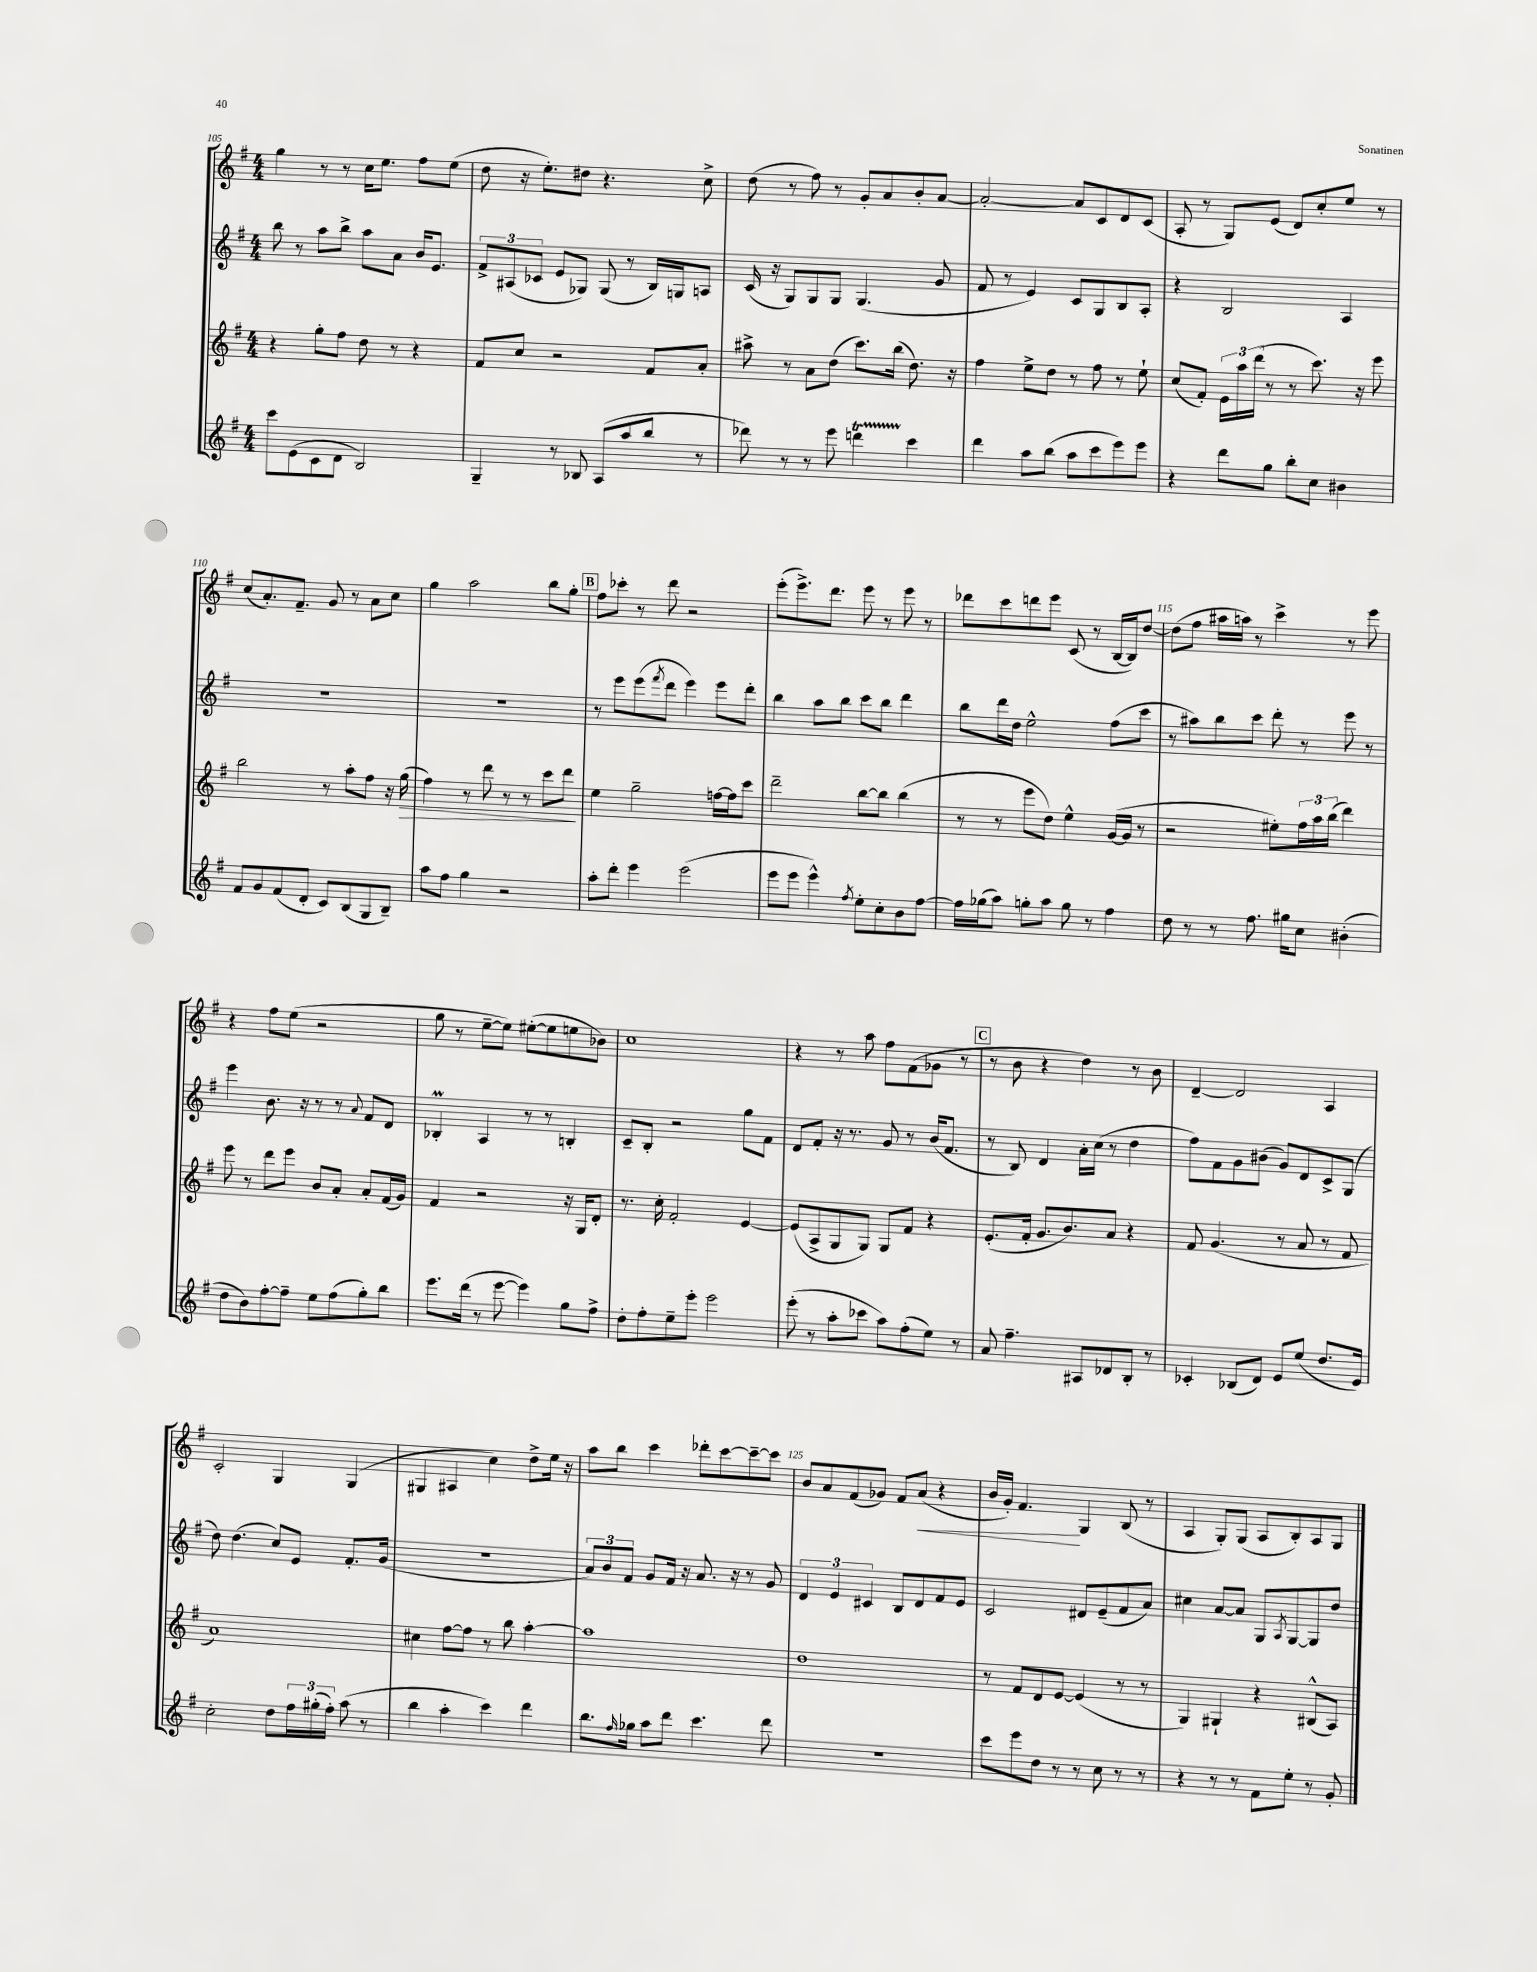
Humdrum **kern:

**kern	**kern	**kern	**kern
*staff4	*staff3	*staff2	*staff1
*clefG2	*clefG2	*clefG2	*clefG2
*k[f#]	*k[f#]	*k[f#]	*k[f#]
*M4/4	*M4/4	*M4/4	*M4/4
8ccc	4r	8bb	4gg
(8e	.	8r	.
8c	8gg'	8aa	8r
8d	8ff#	8bb^	8r
2B)	8dd	8aa	16cc
.	.	.	8.ee
.	8r	8a	.
.	4r	16b	8ff#
.	.	8.e	.
.	.	.	(8ee
=	=	=	=
4G~	8f#	12f#^	8dd
.	.	(12A#	.
.	8cc	.	16r
.	.	12c-	.
.	.	.	8.ee')
8r	2r	8e	.
8B-	.	8G-)	8dd#
(8A	.	(8G-	4.r
8aa	.	8r	.
8bb	8f#	16B)	.
.	.	16G	.
8r	8a'	8A	8cc^
=	=	=	=
8ddd-)	8aa#^	(16c	(8dd
.	.	16r	.
8r	8r	8G)	8r
8r	8a	8G	8ff#)
8eee	(8dd	8G	8r
4ddd	8.ccc)	(4.G	8g'
.	.	.	8a
.	(16bb	.	.
4ccc	8.dd)	.	8b'
.	.	8g	[8a
.	16r	.	.
=	=	=	=
4ddd	4ff#	8f#	2a'_
.	.	8r	.
8aa	8ee^	4e)	.
(8bb	8dd	.	.
8aa	8r	8c	8a]
8ccc	8ff#	8G	8c
8eee)	8r	8B	8d
8eee	8ee`	8A'	(8c
=	=	=	=
4r	(8cc	4r	8A'
.	8f#')	.	8r
8ddd	24e	2B	8G)
.	24aa	.	.
.	(24ddd	.	.
8gg	8r	.	(8e
8bb'	8r	.	8d)
8cc	8.ccc)	.	8cc'
4b#	.	4A	8ee
.	16r	.	.
.	8eee	.	8r
=	=	=	=
8f#	2bb	1r	(8cc
8g	.	.	8.a')
(8f#	.	.	.
.	.	.	8.f#~
8d'	.	.	.
8c)	8r	.	8g
(8B	8aa'	.	8r
8G	8ff#	.	8a
8B~)	16r	.	8cc
.	(16gg	.	.
=	=	=	=
8aa	4ff#)	1r	4gg
8ff#	.	.	.
4gg	8r	.	2aa
.	8ddd	.	.
2r	8r	.	.
.	8r	.	.
.	8ccc	.	8bb
.	8ddd	.	8gg'
=	=	=	=
8aa'	4ee	8r	8ff#
8ddd'	.	8eee	8ccc-'
4eee	2gg~	(8eee	8r
.	.	8qfff#	.
.	.	8ddd	8ddd
(2eee	.	4eee)	2r
.	[16ff	8eee	.
.	16ff]	.	.
.	8ccc	8ddd'	.
=	=	=	=
8eee	2ddd~	4bb	(8eee'
8eee	.	.	8.eee^)
4eee^^)	.	8aa	.
.	.	.	8.ddd
.	.	8bb	.
8qff#	.	.	.
8ee'	[8bb	8ccc	8eee
8cc'	8bb]	8bb	8r
8b	(4bb	4ddd	8eee
[8ff#	.	.	8r
=	=	=	=
16ff#]	8r	8bb	8ddd-
(16gg-	.	.	.
8aa)	8r	16ddd	8ccc
.	.	16dd	.
8gg'	8eee	2ee^^	8ddd
8aa	8dd)	.	8eee
8gg	4ee^^	.	(8c
8r	.	.	8r
4ff#	([16g	(8ff#	[16B
.	16g]	.	16B])
.	8r	8ccc	[8dd
=	=	=	=
8dd	2r	8r	(8dd]
8r	.	8aa#)	8ff#
8r	.	8bb	16aa#
.	.	.	16aa)
8.ff#	.	8ccc	8r
.	8ee#')	8ddd'	4ccc^
16gg#	.	.	.
8cc	24ff#	8r	.
.	24aa	.	.
.	(24bb	.	.
(4b#'	4ddd)	8eee	8r
.	.	8r	8eee
=	=	=	=
8dd	8eee	4eee	4r
8b)	8r	.	.
[8ff#'	8ddd	8.b	8ff#
8ff#~]	8eee	.	(8ee
.	.	16r	.
8ee	8b	8r	2r
(8ff#	8a'	8r	.
.	.	8qqa	.
8gg')	8a'	8f#	.
8bb	(16f#	8d	.
.	16g)	.	.
=	=	=	=
8.eee	4f#	4B-'	8gg
.	.	.	8r
(16ddd	.	.	.
8r	2r	4A	[8ee~
[8eee	.	.	8ee])
4eee])	.	8r	([8ee#'
.	.	8r	8ee#]
8gg	16r	4B'	8ee
.	16G	.	.
8ff#^	8d'	.	8b-)
=	=	=	=
8dd'	8.r	8c~	1cc
8ff#'	.	8B'	.
.	16cc'	.	.
8ee~	2f#'	2r	.
8eee'	.	.	.
2eee	.	.	.
.	[4e	8gg	.
.	.	8f#	.
=	=	=	=
(8eee'	(8e]	8d	4r
8r	8A^	8f#'	.
8aa'	8G	16r	8r
.	.	8.r	.
8ccc-	8G)	.	8aa
8aa)	8G	8g	8ff#
(8ff#'	8f#	8r	(8f#
8ee)	4r	(16b	8g-
.	.	8.f#	.
8r	.	.	8r
=	=	=	=
8a	(8.e'	8r	8r
4.ff#~	.	8B)	8b
.	16f#'	.	.
.	8.g	4d	4r
.	8.b)	.	.
8A#	.	16a'	4dd)
.	.	(16cc	.
8d-	8a	8r	.
8B'	4r	4dd	8r
8r	.	.	8b
=	=	=	=
4c-'	8f#	8ff#)	[4d~
.	(4.g	8f#	.
(8B-	.	8g	2d]
8d)	.	(8b#	.
8e	8r	8g)	.
(8ee	8a	8d	.
8.dd	8r	8c^	4A
.	8f#	(8G	.
16e)	.	.	.
=	=	=	=
2cc'	1a)	8dd)	2c'
.	.	(4.dd	.
8dd	.	8cc)	4G
24ff#	.	8e	.
(24gg#'	.	.	.
24ff#')	.	.	.
(8aa	.	8.f#'	(4G
8r	.	.	.
.	.	(16g	.
=	=	=	=
4bb	4cc#	1r	4G#
4aa'	[8ff#	.	4A#
.	8ff#]	.	.
4ccc)	8r	.	4cc)
.	8bb	.	.
4ddd	[4aa'	.	8dd^
.	.	.	16ee
.	.	.	16r
=	=	=	=
8.bb	1aa]	12a)	8aa
.	.	12b	.
.	.	.	8bb
.	.	12f#	.
16qqff#	.	.	.
16gg-	.	.	.
8aa	.	8g	4ccc
8ddd	.	16f#	.
.	.	16r	.
4.ccc	.	8.a	8ddd-'
.	.	.	[8ccc
.	.	16r	.
.	.	8r	8ccc~_
8ddd	.	8g	8ccc]
=	=	=	=
1r	1dd	6d	8b
.	.	.	8a
.	.	6e	.
.	.	.	(8f#
.	.	6c#	.
.	.	.	8g-)
.	.	8B	8f#
.	.	8d	(8a
.	.	8f#	4r
.	.	8e	.
=	=	=	=
8ccc	8r	2c	16b
.	.	.	16g')
8eee	8f#	.	4.f#
8dd	8d	.	.
8r	[8e	.	.
8r	(4e]	8d#	4G
8cc	.	(8e~	.
8r	8r	8f#	(8B
8r	8r	8a)	8r
=	=	=	=
4r	4G)	4cc#	4A
8r	4G#`	[8a	8G')
8r	.	8a]	(8G
8f#	4r	8G	8A
.	.	8qA	.
8ee'	.	[8G	8B')
8r	(8B#^^	8G]	8A
8g'	8A)	8dd	8G
==	==	==	==
*-	*-	*-	*-
